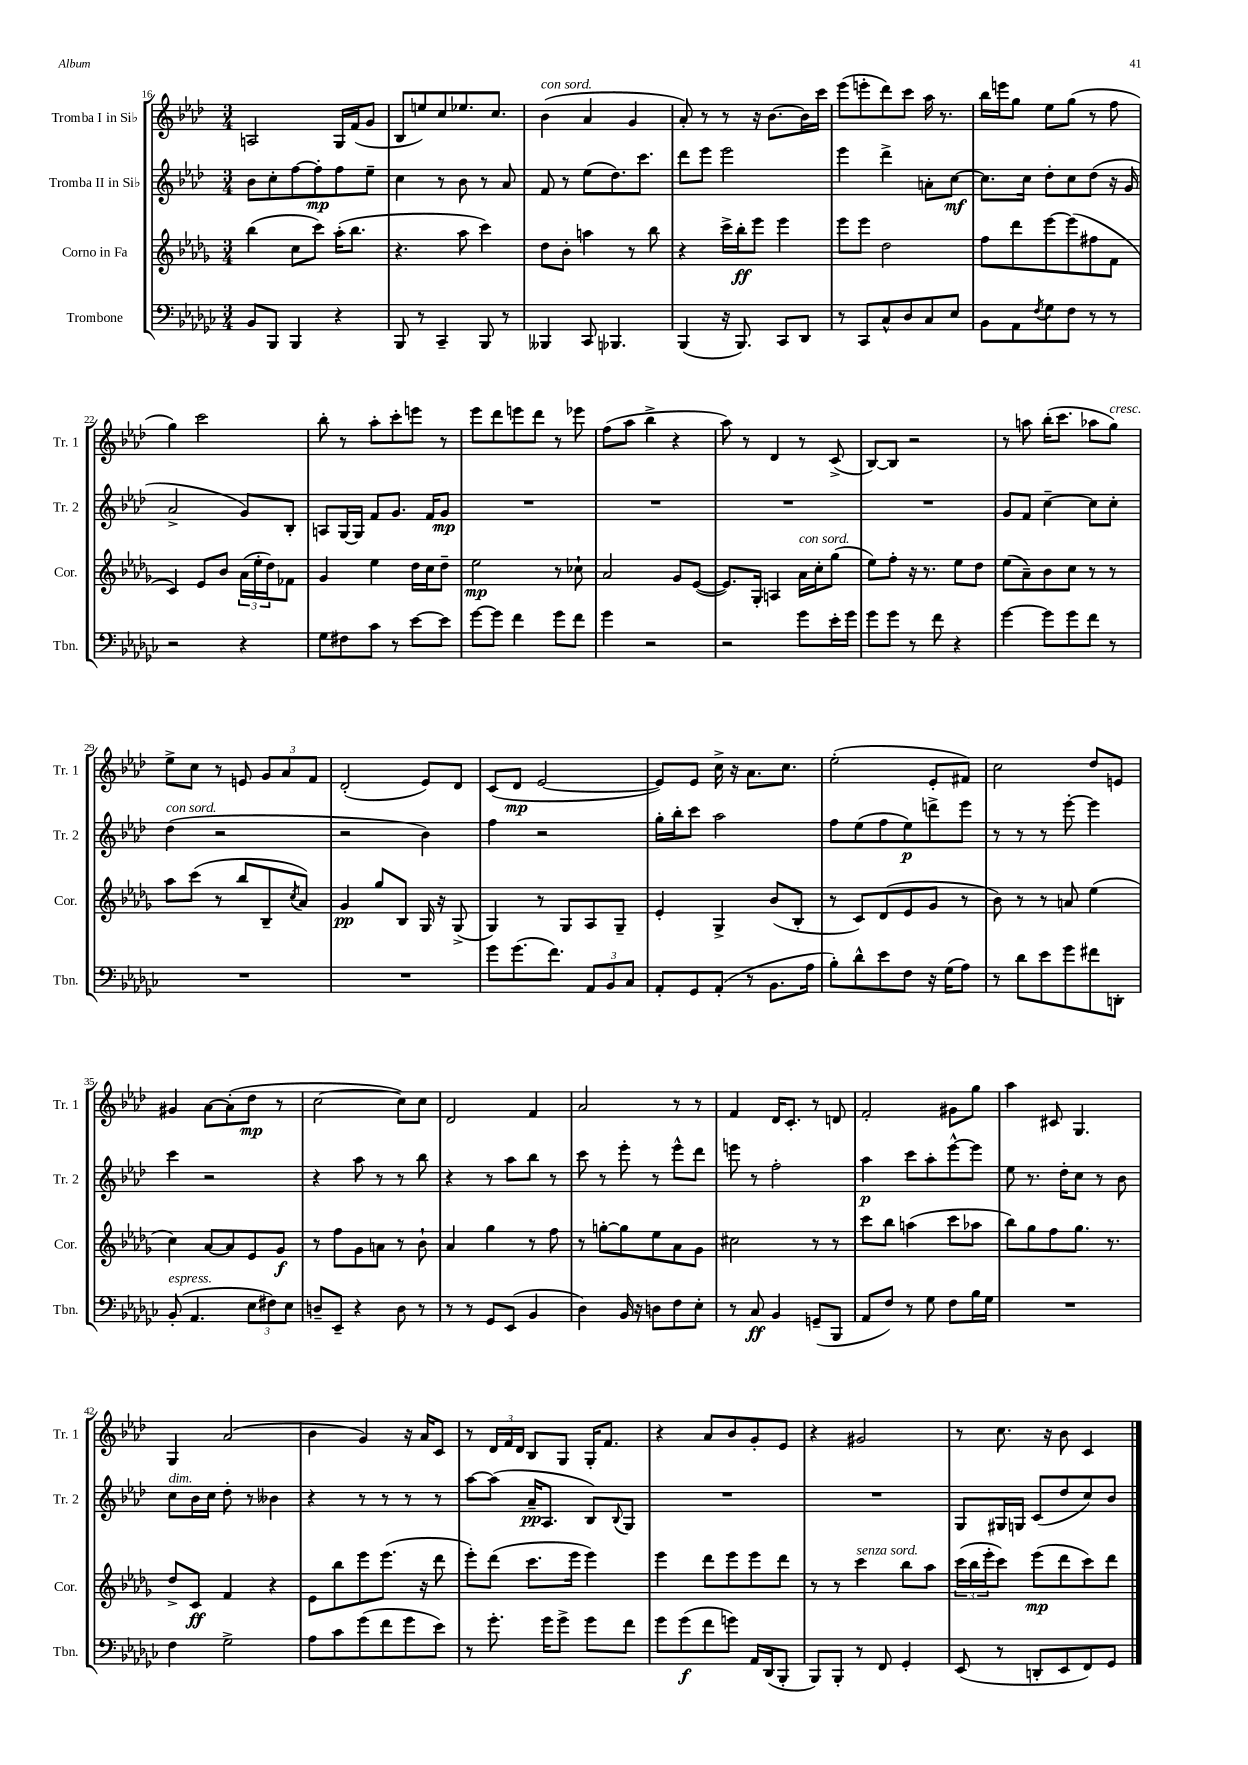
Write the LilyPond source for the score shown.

<<
\new StaffGroup <<
\new Staff = "s0" \with { instrumentName = "Tromba I in Sib" shortInstrumentName = "Tr. 1" } {
    \clef treble \key aes \major \numericTimeSignature \time 3/4
    a2 g16 f'16( g'8 |
    bes8 e''8) c''8 ees''8. c''8. |
    bes'4^\markup { \italic "con sord." }( aes'4 g'4 |
    aes'8-.) r8 r8 r16 bes'8.~ bes'16 c'''16 |
    ees'''8( e'''8-. des'''8) c'''8 aes''16 r8. |
    bes''16 e'''16 g''8 ees''8 g''8( r8 f''8 |
    g''4) c'''2 |
    bes''8-. r8 aes''8-. c'''8-. e'''8 r8 |
    ees'''8 des'''8 e'''8 des'''8 r8 ees'''8 |
    f''8( aes''8 bes''4-> r4 |
    aes''8) r8 des'4 r8 c'8->( |
    bes8~) bes8 r2 |
    r8 a''8 bes''16-.( c'''8. aes''8 g''8^\markup { \italic "cresc." }) |
    ees''8-> c''8 r8 e'8 \tuplet 3/2 { g'8 aes'8 f'8 } |
    des'2-.( ees'8) des'8 |
    c'8( des'8\mp ees'2~ |
    ees'8) ees'8 c''16-> r16 aes'8. c''8. |
    ees''2-.( ees'8-. fis'8) |
    c''2 des''8 e'8 |
    gis'4 aes'8~ aes'8-.( des''8\mp r8 |
    c''2~ c''8) c''8 |
    des'2 f'4 |
    aes'2 r8 r8 |
    f'4 des'16 c'8.-. r8 d'8 |
    f'2-. gis'8 g''8 |
    aes''4 cis'8 g4. |
    g4 aes'2( |
    bes'4 g'4) r16 aes'16 c'8 |
    r8 \tuplet 3/2 { des'16 f'16 des'16 } bes8 g8 g16-. f'8. |
    r4 aes'8 bes'8 g'8-. ees'8 |
    r4 gis'2 |
    r8 c''8. r16 bes'8 c'4 \bar "|." |
}
\new Staff = "s1" \with { instrumentName = "Tromba II in Sib" shortInstrumentName = "Tr. 2" } {
    \clef treble \key aes \major \numericTimeSignature \time 3/4
    bes'8 c''8-. f''8~ f''8-.\mp f''8 ees''8-- |
    c''4 r8 bes'8 r8 aes'8 |
    f'8 r8 ees''8( des''8.) c'''8. |
    des'''8 ees'''8 ees'''2 |
    ees'''4 des'''4-> a'8-. c''8~\mf |
    c''8. c''16 des''8-. c''8 des''8( r16 g'16 |
    aes'2-> g'8) bes8-. |
    a8 g16~ g16 f'8 g'8. f'16 g'8\mp |
    R2. |
    R2. |
    R2. |
    R2. |
    g'8 f'8 c''4~-- c''8 c''8-. |
    des''4^\markup { \italic "con sord." }( r2 |
    r2 bes'4) |
    f''4 r2 |
    g''16-. bes''16-. c'''8 aes''2 |
    f''8 ees''8( f''8 ees''8\p) d'''8-> ees'''8 |
    r8 r8 r8 ees'''8~-. ees'''4 |
    c'''4 r2 |
    r4 aes''8 r8 r8 bes''8 |
    r4 r8 aes''8 bes''8 r8 |
    c'''8 r8 ees'''8-. r8 ees'''8-^ des'''8 |
    e'''8 r8 f''2-. |
    aes''4\p c'''8 aes''8-. ees'''8~-^ ees'''8 |
    ees''8 r8. des''16-. c''8 r8 bes'8 |
    c''8^\markup { \italic "dim." } bes'16 c''16 des''8-. r8 beses'4 |
    r4 r8 r8 r8 r8 |
    aes''8~ aes''8( aes'16--\pp aes8. bes8) \appoggiatura { bes8 } g8 |
    R2. |
    R2. |
    g8 gis16 g16 c'8( des''8 c''8) bes'8 \bar "|." |
}
\new Staff = "s2" \with { instrumentName = "Corno in Fa" shortInstrumentName = "Cor." } {
    \clef treble \key des \major \numericTimeSignature \time 3/4
    bes''4( c''8 c'''8) aes''16-.( bes''8. |
    r4. aes''8 c'''4) |
    des''8 bes'8-. a''4 r8 bes''8 |
    r4 c'''16-> bes''16-.\ff ees'''8 ees'''4 |
    ees'''8 ees'''8 des''2 |
    f''8 des'''8 ees'''8~ ees'''8( fis''8 f'8 |
    c'4) ees'8 bes'8 \tuplet 3/2 { aes'16( ees''16-. des''16) } fes'8 |
    ges'4 ees''4 des''16 c''16 des''8-- |
    ees''2\mp r8 ces''8-! |
    aes'2 ges'8 ees'8~( |
    ees'8.) ges16-. a4 aes'16^\markup { \italic "con sord." } c''16-. ges''8( |
    ees''8) f''8-. r16 r8. ees''8 des''8 |
    ees''8( aes'8--) bes'8 c''8 r8 r8 |
    aes''8 c'''8( r8 bes''8 bes8-- \acciaccatura { c''8 } aes'8) |
    ges'4\pp ges''8 bes8 ges16 r16 ges8->( |
    ges4) r8 ges8 aes8 ges8-- |
    ees'4-. ges4-> bes'8( bes8-. |
    r8 c'8) des'8( ees'8 ges'8 r8 |
    bes'8) r8 r8 a'8 ees''4( |
    c''4) aes'8~ aes'8 ees'8 ges'8\f |
    r8 f''8 ges'8 a'8 r8 bes'8-! |
    aes'4 ges''4 r8 f''8 |
    r8 g''8~-. g''8 ees''8 aes'8 ges'8 |
    cis''2 r8 r8 |
    c'''8 bes''8 a''4( c'''8 aes''8 |
    bes''8) ges''8 f''8 ges''8. r8. |
    des''8-> c'8\ff f'4 r4 |
    ees'8 bes''8 ees'''8 ees'''8.( r16 des'''8 |
    ees'''8-.) des'''8( c'''8. ees'''16 ees'''4) |
    ees'''4 des'''8 ees'''8 ees'''8 des'''8 |
    r8 r8 c'''4^\markup { \italic "senza sord." } bes''8 aes''8 |
    \tuplet 3/2 { c'''16( bes''16 ees'''16-. } c'''8) ees'''8\mp( des'''8 c'''8) des'''8 \bar "|." |
}
\new Staff = "s3" \with { instrumentName = "Trombone" shortInstrumentName = "Tbn." } {
    \clef bass \key ges \major \numericTimeSignature \time 3/4
    bes,8 bes,,8 bes,,4 r4 |
    bes,,8 r8 ces,4-- bes,,8 r8 |
    beses,,4 ces,8 bes,,4. |
    bes,,4( r16 bes,,8.) ces,8 des,8 |
    r8 ces,8 ces8-^ des8 ces8 ees8 |
    bes,8 aes,8 \acciaccatura { f8 } ges8 f8 r8 r8 |
    r2 r4 |
    ges8 fis8 ces'8 r8 ees'8~ ees'8 |
    ges'8~ ges'8 f'4 ges'8 f'8 |
    ges'4 r2 |
    r2 ges'8 ees'16-. ges'16 |
    ges'8 ges'8 r8 f'8 r4 |
    ges'4~ ges'8 ges'8 f'8 r8 |
    R2. |
    R2. |
    ges'8 ges'8.( f'8.) \tuplet 3/2 { aes,8 bes,8 ces8 } |
    aes,8-. ges,8 aes,8-.( r8 bes,8. aes16 |
    bes8-.) des'8-^ ees'8 f8 r16 ges16( aes8) |
    r8 des'8 ees'8 ges'8 fis'8 d,8-. |
    bes,8-.^\markup { \italic "espress." }( aes,4. \tuplet 3/2 { ees8 fis8) ees8 } |
    d8-- ees,8-- r4 d8 r8 |
    r8 r8 ges,8 ees,8( bes,4 |
    des4) bes,16 r16 d8 f8 ees8-. |
    r8 ces8\ff bes,4 g,8--( bes,,8 |
    aes,8 f8) r8 ges8 f8 bes16 ges16 |
    R2. |
    f4 ges2-> |
    aes8 ces'8 ges'8( f'8 ges'8 ees'8) |
    r8 ges'8.-. ges'16 ges'8-> ges'8 f'8 |
    ges'8 ges'8\f( f'8 g'8) aes,16 des,16( bes,,8-. |
    bes,,8) bes,,8-. r8 f,8 ges,4-. |
    ees,8( r8 d,8-. ees,8 f,8) ges,8 \bar "|." |
}
>>
>>
\layout { \context { \Score currentBarNumber = #16 } }
